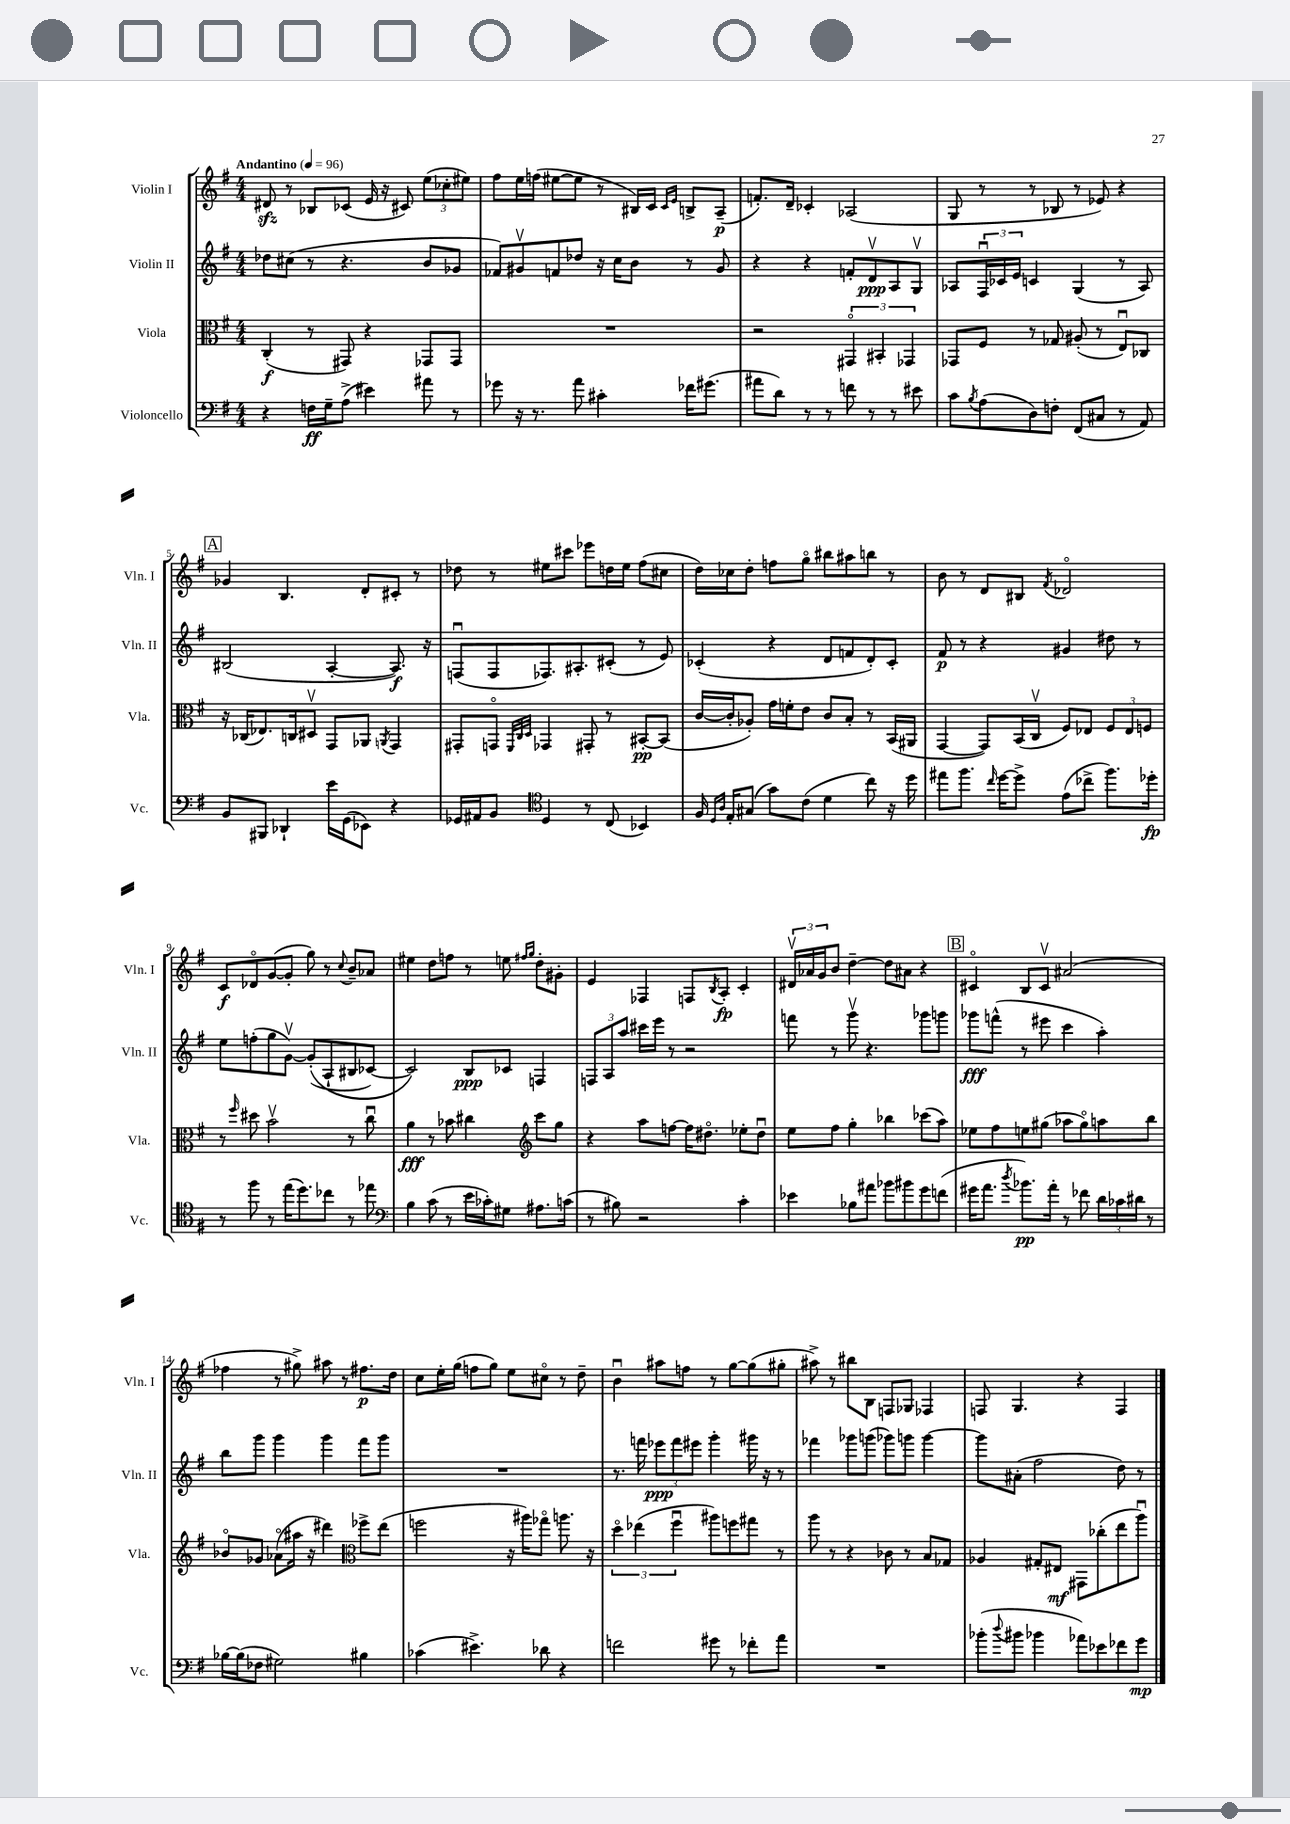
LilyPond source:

<<
\new StaffGroup <<
\new Staff = "s0" \with { instrumentName = "Violin I" shortInstrumentName = "Vln. I" } {
    \clef treble \key g \major \numericTimeSignature \time 4/4 \tempo "Andantino" 4 = 96
    dis'8\sfz r8 bes8 ces'8( e'16 r16 cis'8) \tuplet 3/2 { e''8( ces''8-. eis''8) } |
    fis''8 e''16 f''16( eis''8~ eis''8 r8 bis16) c'16 \grace { c'16 e'16 } b8-> a8--\p( |
    f'8.-.) d'16-- ces'4-. aes2( |
    g8 r8 r8 bes8 r8 ees'8) r4 |
    \mark \markup { \box "A" } ges'4 b4. d'8-. cis'8-. r8 |
    des''8 r8 eis''8 cis'''8 ees'''8 d''16 eis''16 fis''8( cis''8 |
    d''16) ces''16 d''8-. f''8 g''8\flageolet bis''8 ais''8 b''8 r8 |
    b'8 r8 d'8 bis8 \acciaccatura { fis'8 } des'2\flageolet |
    c'8\f des'8\flageolet g'8~( g'8-. g''8) r8 \appoggiatura { c''8 } b'8-- aes'8 |
    eis''4 d''8 f''8 r8 e''8 \grace { fis''16 g''16 } d''8-. gis'8-. |
    e'4 fes4 f8 \acciaccatura { b8 } a8-.\fp c'4-. |
    \tuplet 3/2 { dis'16\upbow aes'16 g'16 } b'8 d''4~-- d''8 ais'8 r4 |
    \mark \markup { \box "B" } cis'4\flageolet b8 cis'8\upbow ais'2( |
    fes''4 r8 gis''8->) ais''8 r8 fis''8.\p d''16 |
    c''8 e''16-. g''16( f''8 g''8) e''8 cis''8\flageolet r8 d''8-- |
    b'4\downbow ais''8 f''8 r8 g''8~ g''8( gis''8-. |
    ais''8->) r8 bis''8 b8 f8 ges8 fes4 |
    f8 g4. r4 f4 \bar "|." |
}
\new Staff = "s1" \with { instrumentName = "Violin II" shortInstrumentName = "Vln. II" } {
    \clef treble \key g \major \numericTimeSignature \time 4/4
    des''8 cis''8( r8 r4. b'8 ges'8 |
    fes'8) gis'8\upbow f'8 des''8 r16 c''16 b'8 r8 gis'8 |
    r4 r4 f'8-. d'8\upbow\ppp a8 g8\upbow |
    aes8 \tuplet 3/2 { fis16\downbow ces'16 e'16 } c'4 g4( r8 aes8) |
    \mark \markup { \box "A" } bis2( a4~-. a8.\f) r16 |
    f8\downbow( f8 fes8.) ais8.-. cis'8-.( r8 e'8) |
    ces'4-.( r4 d'8 f'8 d'8-.) ces'8-. |
    fis'8\p r8 r4 gis'4 dis''8 r8 |
    e''8 f''8-.( g''8 g'8~\upbow) g'8-.(\( a8-! bis8 ces'8~) |
    ces'2\) b8\ppp ces'8 f4 |
    \tuplet 3/2 { f8 a8 a''8 } cis'''16 e'''16 r8 r2 |
    f'''8 r8 g'''8\upbow r4. ges'''8 g'''8 |
    \mark \markup { \box "B" } ges'''8\fff f'''8-^( r8 eis'''8 c'''4 a''4-.) |
    b''8 g'''8 g'''4 g'''4 fis'''8 g'''8 |
    R1 |
    r8. f'''16 \tuplet 3/2 { ees'''8\ppp f'''8 eis'''8 } g'''4-. gis'''16 r16 r8 |
    fes'''4 ges'''8 g'''8( ges'''8) g'''8 g'''4~ |
    g'''8 ais'8-.( fis''2 d''8) r8 \bar "|." |
}
\new Staff = "s2" \with { instrumentName = "Viola" shortInstrumentName = "Vla." } {
    \clef alto \key g \major \numericTimeSignature \time 4/4
    c4-.\f( r8 gis,8) r4 ges,8 ges,8 |
    R1 |
    r2 \tuplet 3/2 { gis,4\flageolet bis,4-. ges,4 } |
    ges,8 fis8 r8 ges8 ais8-.( r8 e8\downbow) ces8 |
    \mark \markup { \box "A" } r16 ces16( ees8.) c16 dis8\upbow g,8 aes,8 \acciaccatura { a,8 } g,4 |
    gis,8-. g,8\flageolet \grace { fis,32 c32 d32 } ges,4 gis,8-. r8 bis,8~-.\pp bis,8( |
    c'16~ c'16-. aes8-.) g'16 f'16-. e'8 c'8 b8-. r8 b,16( ais,16 |
    g,4~ g,8) b,16( c16\upbow fis8) ees8 \tuplet 3/2 { fis8 ees8 f8 } |
    r8 \grace { fis''16 } dis''8 b'2\upbow r8 c''8\downbow |
    a'4\fff r8 bes'8 cis''4 \clef treble c'''8 g''8 |
    r4 a''8 f''8~ f''16 dis''8.\flageolet ees''8-. dis''8\downbow |
    e''8 fis''8 g''4-. bes''4 ces'''8( a''8) |
    \mark \markup { \box "B" } ees''8 fis''8 e''8 gis''8( aes''8 gis''8\flageolet) a''8 b''8 |
    bes'8\flageolet ges'8 aes'8\flageolet( ais''16 r16 dis'''4) \clef alto fes''8-> e''8( |
    f''2 r16 ais''16) ges''8\flageolet a''8. r16 |
    \tuplet 3/2 { d''4\flageolet ees''4( fis''4\downbow } ais''8) f''8 gis''8 r8 |
    a''8 r8 r4 ces'8 r8 b8 ges8 |
    aes4 gis8-. eis8\mf gis,8 ces''8-.( e''8 a''8\downbow) \bar "|." |
}
\new Staff = "s3" \with { instrumentName = "Violoncello" shortInstrumentName = "Vc." } {
    \clef bass \key g \major \numericTimeSignature \time 4/4
    r4 f16\ff g16-- a8->( eis'4) ais'8 r8 |
    ges'8 r16 r8. a'8 cis'4-. fes'16 gis'8.( |
    ais'8 d'8) r8 r8 f'8 r8 r8 eis'8 |
    c'8 \acciaccatura { b8 } a8( d8) f8-. fis,8( cis8 r8 a,8) |
    \mark \markup { \box "A" } b,8 bis,,8 des,4-! e'16 g,16( ees,8) r4 |
    ges,16 ais,16 b,8 \clef tenor d4 r8 c8( bes,4) |
    fis16 \grace { d16 a16 } e16-. gis8( g'8) c'8( d'4 c''8) r16 d''16 |
    eis''8 fis''8. \grace { c''16 } d''16~ d''8-> e'8( ces''8-> fis''8.) des''16-.\fp |
    r8 fis''8 r8 e''16( d''8.) ces''8 r8 ees''8 |
    \clef bass b4 c'8( r8 e'16 ces'16-.) gis8 ais8. c'16( |
    r8 bis8) r2 c'4-. |
    ees'4 bes8 ais'8 bes'8 bis'8 g'8 f'8( |
    \mark \markup { \box "B" } gis'16 a'8. \acciaccatura { d''8 } bes'8.\pp) a'16-. r8 fes'8 \tuplet 3/2 { d'16 ces'16 dis'16 } r8 |
    bes16~ bes16( fes8 gis2) bis4 |
    ces'4( eis'4.->) des'8 r4 |
    f'2 gis'8 r8 fes'8-. a'8 |
    R1 |
    bes'8-.( \appoggiatura { d''8 } bis'8 bes'4 aes'8) ees'8 fes'8 g'8\mp \bar "|." |
}
>>
>>
